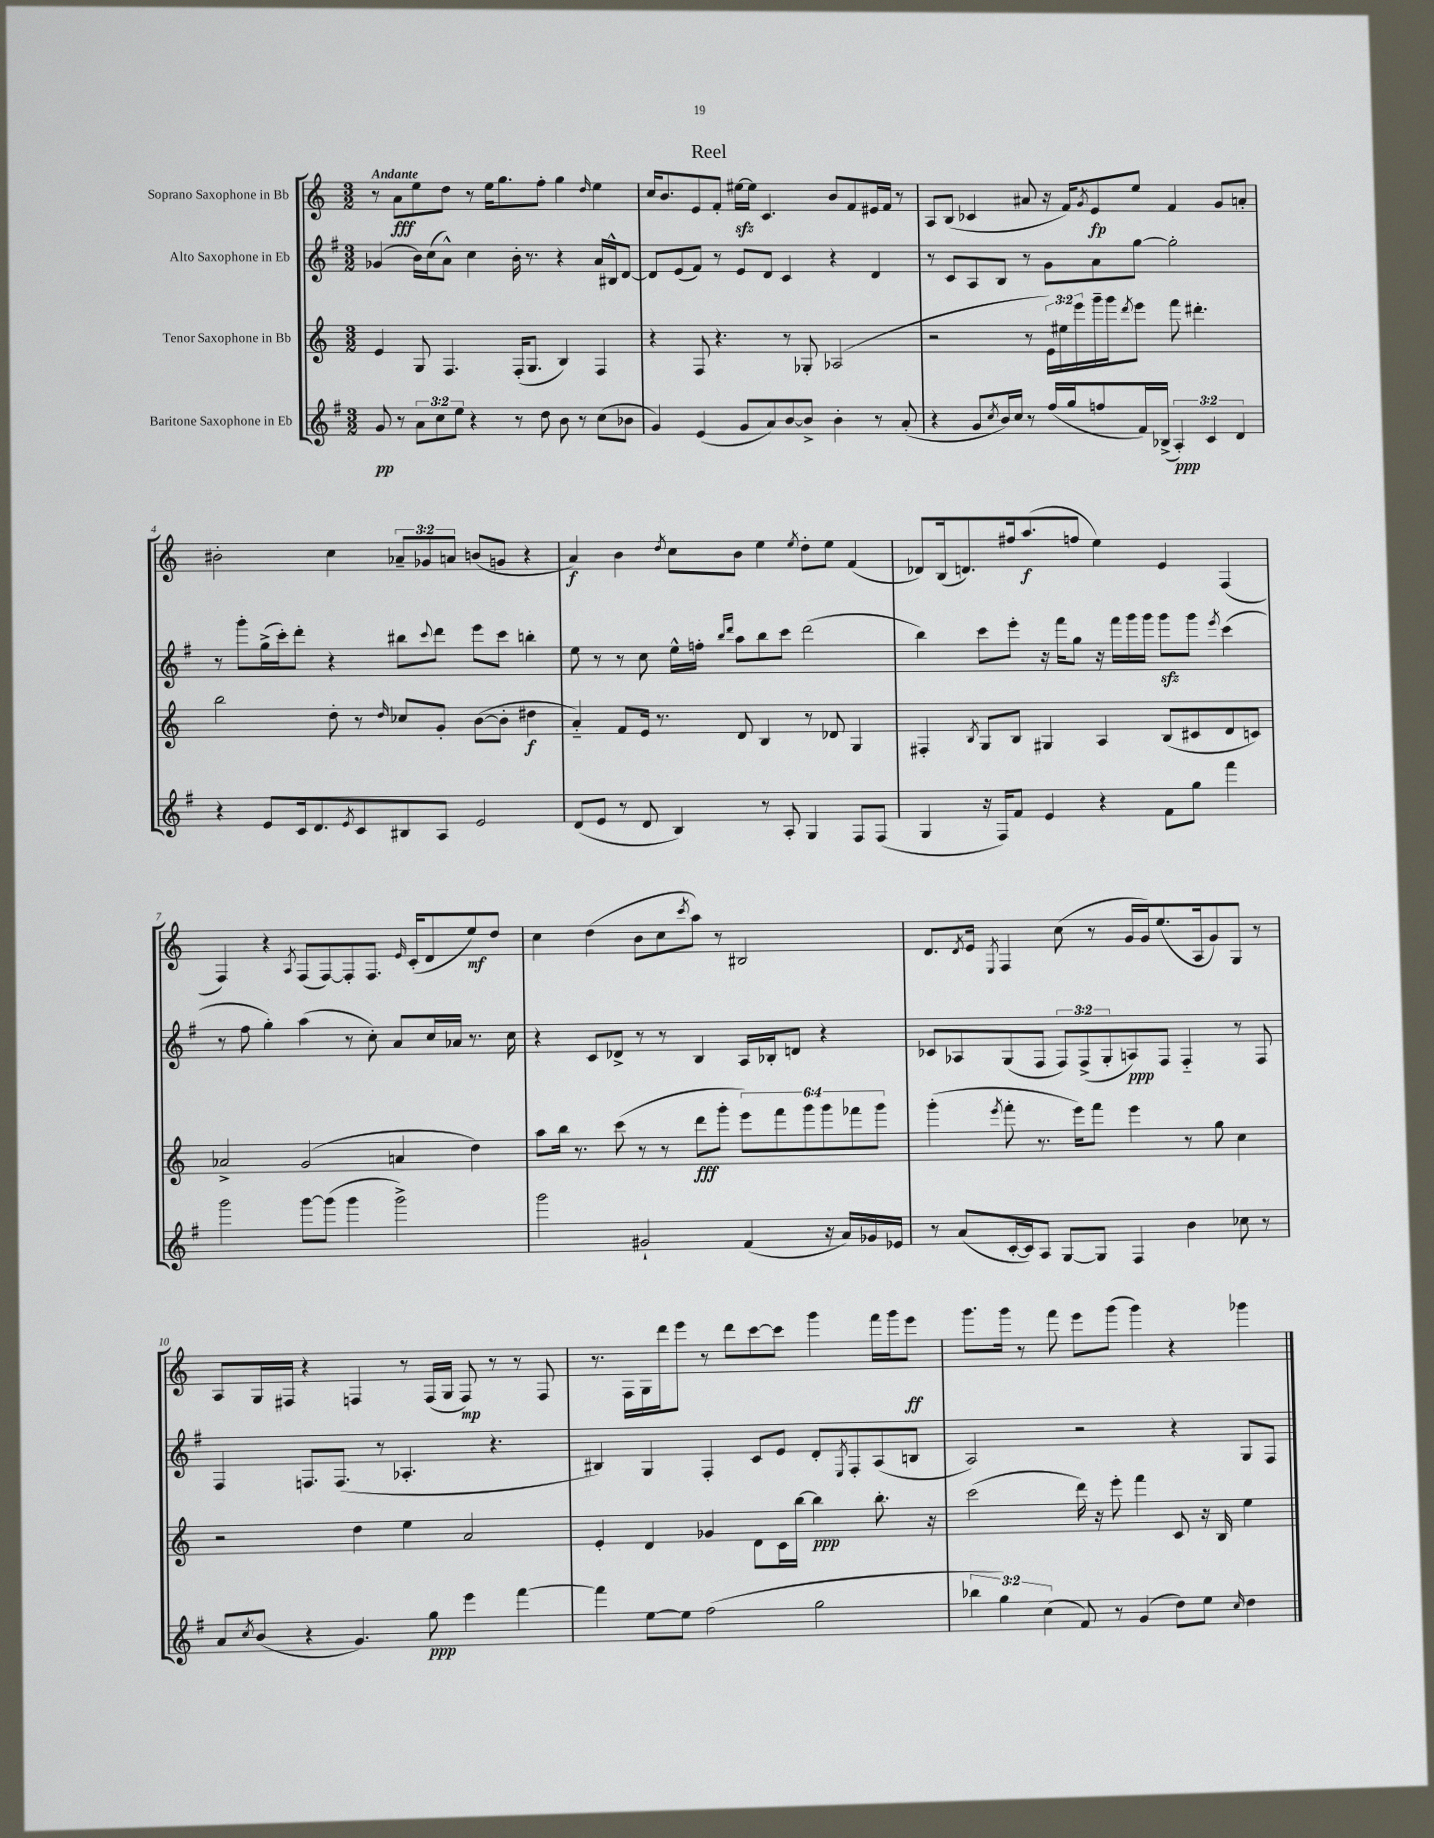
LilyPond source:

\header { title = "Reel" }
<<
\new StaffGroup <<
\new Staff = "s0" \with { instrumentName = "Soprano Saxophone in Bb" } {
    \clef treble \key c \major \numericTimeSignature \time 3/2 \override Staff.TupletNumber.text = #tuplet-number::calc-fraction-text \tempo "Andante"
    r8 a'8\fff e''8 d''8 r8 e''16 g''8. f''8-. g''4 \grace { d''16 } e''4 |
    c''16 b'8. e'8 f'8-. eis''16~\sfz eis''16 c'4. b'8 f'8 eis'16 f'16 r8 |
    a8 b8( ces'4 ais'8 r16 f'16) \acciaccatura { g'8 } e'8\fp e''8 f'4 g'8 a'8-. |
    bis'2-. c''4 \tuplet 3/2 { aes'8-- ges'8 a'8 } b'8( g'8 r4 |
    a'4\f) b'4 \acciaccatura { d''8 } c''8 b'8 e''4 \acciaccatura { e''8 } d''8-. e''8 f'4( |
    des'8) b16( d'8.) fis''16 a''8.\f( f''8 e''4) e'4 f4( |
    f4) r4 \acciaccatura { a8 } f8( f8~) f8-. f8. \grace { e'16 } c'16-.( d'8 e''8\mf) d''8 |
    c''4 d''4( b'8 c''8 \acciaccatura { c'''8 } a''8) r8 bis2 |
    d'8. \acciaccatura { d'8 } e'16 \acciaccatura { e8 } f4 c''8( r8 g'16 g'16) e''8.( a16 g'8) g8 r8 |
    a8 g16 fis16 r4 f4 r8 f16( g16 f8\mp) r8 r8 f8 |
    r8. f16 g16 d'''16 e'''8 r8 d'''8 c'''8~ c'''8 g'''4 f'''16 g'''16 e'''8\ff |
    g'''8. g'''16 r8 f'''8 e'''8 g'''8( g'''4) r4 ges'''4 \bar "|." |
}
\new Staff = "s1" \with { instrumentName = "Alto Saxophone in Eb" } {
    \clef treble \key g \major \numericTimeSignature \time 3/2 \override Staff.TupletNumber.text = #tuplet-number::calc-fraction-text
    ges'4( b'16) c''16( a'8-^) c''4 b'16-. r8. r4 a'16 bis16-^ d'8~ |
    d'8 e'8( fis'8) r8 e'8 d'8 c'4 r4 d'4 |
    r8 c'8 a8 b8 r8 g'8 a'8 g''8~ g''2-. |
    r8 g'''8-. g''16->( c'''16-.) d'''8-. r4 bis''8 \appoggiatura { c'''8 } d'''8 e'''8 c'''8 b''4-. |
    e''8 r8 r8 c''8 e''16-^ f''16-. \grace { b''16 d'''16 } a''8 b''8 c'''8 d'''2( |
    b''4) c'''8 e'''8-. r16 fis'''16 g''8 r16 fis'''16 g'''16 g'''16 g'''8\sfz g'''8 \acciaccatura { e'''8 } c'''4( |
    r8 fis''8 g''4-.) a''4( r8 c''8-.) a'8 c''16 aes'16 r8. c''16 |
    r4 c'8 des'8-> r8 r8 b4 a16 bes16-. d'8 r4 |
    ces'8 aes8 g8( fis8 \tuplet 3/2 { fis8) fis8->( g8-. } a8\ppp) fis8 fis4-_ r8 fis8 |
    fis4 f8. f8.( r8 aes4.-. r4. |
    bis4) g4 fis4-. c'8 e'8 d'8-. \acciaccatura { e8 } fis8-. a8( b8 |
    a2) r2 r4 g8 fis8 \bar "|." |
}
\new Staff = "s2" \with { instrumentName = "Tenor Saxophone in Bb" } {
    \clef treble \key c \major \numericTimeSignature \time 3/2 \override Staff.TupletNumber.text = #tuplet-number::calc-fraction-text
    e'4 g8 f4. f16-.( g8. b4) f4 |
    r4 f8 r4. r8 ges8-. aes2( |
    r2 r8 \tuplet 3/2 { e'16) eis''16 e'''16 } g'''16-- g'''16 \acciaccatura { d'''8 } e'''8 f'''8 dis'''4.-. |
    b''2 d''8-. r8 \grace { d''16 } ces''8 g'8-. b'8~( b'8-. dis''4\f |
    a'4-_) f'8 e'16 r8. d'8 b4 r8 des'8 g4 |
    fis4-. \acciaccatura { b8 } g8 b8 gis4 a4 b8( cis'8 d'8 c'8) |
    aes'2-> g'2( a'4 d''4) |
    a''8 b''16 r8. c'''8( r8 r8 d'''8\fff g'''8-. \tuplet 6/4 { e'''8) f'''8 g'''8 g'''8 fes'''8 g'''8 } |
    g'''4-.( \acciaccatura { e'''8 } f'''8-. r8. e'''16) f'''8 e'''4 r8 g''8 c''4 |
    r2 d''4 e''4 a'2 |
    e'4-. d'4 ges'4 d'8 c'16 b''16~ b''4\ppp b''8.-. r16 |
    c'''2( d'''16) r16 e'''8-. f'''4 c'8 r16 b16 e''4 \bar "|." |
}
\new Staff = "s3" \with { instrumentName = "Baritone Saxophone in Eb" } {
    \clef treble \key g \major \numericTimeSignature \time 3/2 \override Staff.TupletNumber.text = #tuplet-number::calc-fraction-text
    g'8\pp r8 \tuplet 3/2 { a'8 c''8 e''8 } r4 r8 d''8 b'8 r8 c''8( bes'8 |
    g'4) e'4( g'8 a'8) b'8~ b'8-> b'4-. r8 a'8-.( |
    r4 g'8 \acciaccatura { c''8 } b'16) c''16 r8 fis''16( g''16 f''8 fis'16) bes16->( \tuplet 3/2 { a4-.\ppp) c'4 d'4 } |
    r4 e'8 c'16 d'8. \acciaccatura { e'8 } c'8 bis8 a8 e'2 |
    d'8( e'8 r8 d'8 b4) r8 a8-. g4 fis8 fis8( |
    g4 r16 fis16) fis'8 e'4 r4 fis'8 g''8 fis'''4 |
    g'''2 g'''8~ g'''8( g'''4 g'''2->) |
    g'''2 gis'2-! fis'4( r16 a'16) ges'16 ees'16 |
    r8 a'8( c'16~-. c'16) a8 g8~ g8 fis4 b'4 ces''8 r8 |
    a'8 \acciaccatura { c''8 } b'8( r4 g'4.) g''8\ppp e'''4 fis'''4~ |
    fis'''4 e''8~ e''8 fis''2( g''2 |
    \tuplet 3/2 { bes''4 g''4) c''4( } fis'8) r8 g'4( d''8) e''8 \grace { c''16 } d''4 \bar "|." |
}
>>
>>
